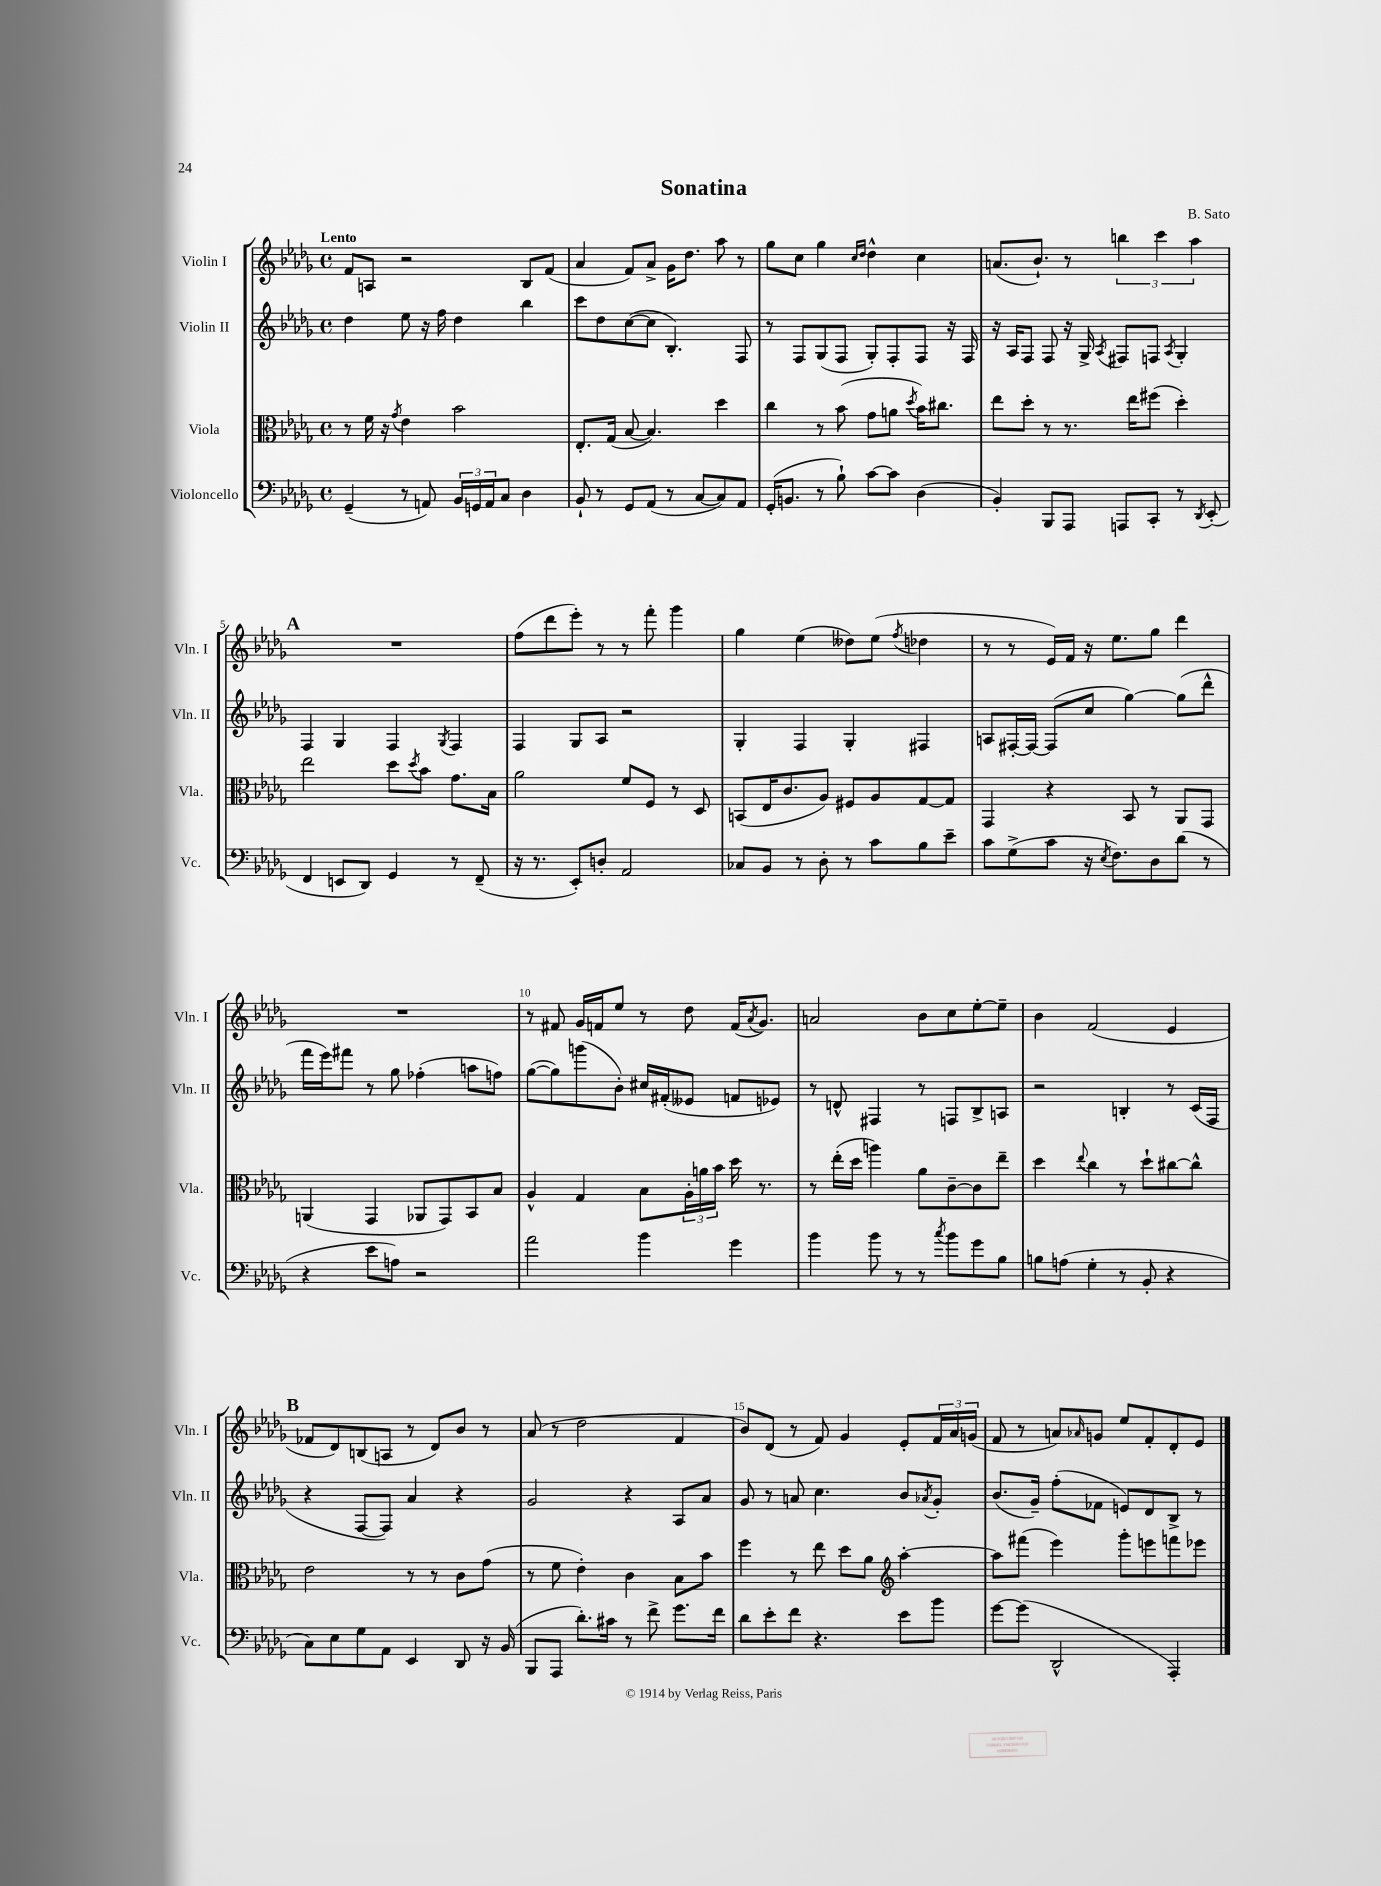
\header { title = "Sonatina" composer = "B. Sato" }
<<
\new StaffGroup <<
\new Staff = "s0" \with { instrumentName = "Violin I" shortInstrumentName = "Vln. I" } {
    \clef treble \key des \major \defaultTimeSignature \time 4/4 \tempo "Lento"
    f'8 a8 r2 bes8 f'8( |
    aes'4 f'8) aes'8-> ges'16 des''8. aes''8 r8 |
    ges''8 c''8 ges''4 \grace { c''16 des''16 } des''4-^ c''4 |
    a'8.( bes'8.-!) r8 \tuplet 3/2 { b''4 c'''4 aes''4 } |
    \mark \markup { \bold "A" } R1 |
    f''8( des'''8 ees'''8-.) r8 r8 f'''8-. ges'''4 |
    ges''4 ees''4( deses''8) ees''8( \acciaccatura { f''8 } des''4 |
    r8 r8 ees'16) f'16 r16 ees''8. ges''8 des'''4 |
    R1 |
    r8 fis'8 ges'16 f'16 ees''8 r8 des''8 f'16( \acciaccatura { aes'8 } ges'8.) |
    a'2 bes'8 c''8 ees''8~-. ees''8-- |
    bes'4 f'2( ees'4 |
    \mark \markup { \bold "B" } fes'8 des'8) b8( a8 r8 des'8) bes'8 r8 |
    aes'8( r8 des''2 f'4 |
    bes'8) des'8( r8 f'8) ges'4 ees'8-. \tuplet 3/2 { f'16 aes'16 g'16( } |
    f'8 r8 a'8) \grace { aes'16 } g'8 ees''8 f'8-. des'8-. ees'8 \bar "|." |
}
\new Staff = "s1" \with { instrumentName = "Violin II" shortInstrumentName = "Vln. II" } {
    \clef treble \key des \major \defaultTimeSignature \time 4/4
    des''4 ees''8 r16 f''16 des''4 bes''4 |
    c'''8 des''8 c''8~( c''8 bes4.-.) f8 |
    r8 f8 ges8( f8 ges8-.) f8-. f8 r16 f16 |
    r16 aes16 f8 f8 r16 ges16-> \acciaccatura { aes8 } fis8 f8 \acciaccatura { aes8 } ges4-. |
    \mark \markup { \bold "A" } f4 ges4 f4 \acciaccatura { ges8 } f4 |
    f4 ges8 aes8 r2 |
    ges4-. f4 ges4-. fis4 |
    a8 fis16~-. fis16~ fis8( c''8 ges''4~) ges''8( des'''8-^ |
    f'''16 ees'''16) fis'''8 r8 ges''8 fes''4-.( a''8 f''8) |
    ges''8~( ges''8) g'''8( bes'8-.) cis''16 fis'16-.( eeses'8 f'8 ees'8) |
    r8 d'8-^ fis4 r8 f8 bes8-> a8 |
    r2 b4-. r8 c'16( f16 |
    \mark \markup { \bold "B" } r4 f8~ f8) aes'4 r4 |
    ges'2 r4 aes8 aes'8 |
    ges'8 r8 a'8 c''4. bes'8 \acciaccatura { aes'8 } ges'8-. |
    bes'8.( ges'16--) f''8-.( fes'8 e'8) des'8 bes8-> r8 \bar "|." |
}
\new Staff = "s2" \with { instrumentName = "Viola" shortInstrumentName = "Vla." } {
    \clef alto \key des \major \defaultTimeSignature \time 4/4
    r8 f'16 r16 \acciaccatura { ges'8 } ees'4 bes'2 |
    ees8.-. ges16( bes8~ bes4.) des''4 |
    c''4 r8 bes'8( ges'8 a'8 \acciaccatura { des''8 } bes'16) cis''8. |
    ees''8 des''8-. r8 r8. ees''16 fis''8( des''4-.) |
    \mark \markup { \bold "A" } ees''2 des''8 \acciaccatura { des''8 } bes'8 ges'8. bes16 |
    aes'2 f'8 f8 r8 des8 |
    b,8( ees16 c'8. aes8) fis8 aes8 ges8~ ges8 |
    ges,4 r4 bes,8 r8 aes,8 ges,8 |
    a,4( ges,4 aes,8 ges,8) bes,8 bes8 |
    aes4-^ ges4 bes8 \tuplet 3/2 { aes16-. a'16 bes'16 } des''16 r8. |
    r8 ees''16-.( des''16 a''4) aes'8 c'8~-- c'8 ees''8-- |
    des''4 \appoggiatura { ees''8 } c''4 r8 des''8-! cis''8~ cis''8-^ |
    \mark \markup { \bold "B" } ees'2 r8 r8 c'8 ges'8( |
    r8 f'8 ees'4-.) c'4 bes8 bes'8 |
    f''4 r8 ees''8 des''8 aes'8 \clef treble aes''4~-. |
    aes''8 fis'''8( ees'''4) ges'''8-. e'''8 f'''8 ees'''8 \bar "|." |
}
\new Staff = "s3" \with { instrumentName = "Violoncello" shortInstrumentName = "Vc." } {
    \clef bass \key des \major \defaultTimeSignature \time 4/4
    ges,4--( r8 a,8) \tuplet 3/2 { bes,16 g,16 a,16 } c8 des4 |
    bes,8-! r8 ges,8 aes,8( r8 c8~ c8) aes,8 |
    ges,16-.( b,8. r8 bes8-!) c'8~ c'8 des4( |
    bes,4-.) bes,,8 aes,,8 a,,8 c,8-. r8 \acciaccatura { des,8 } ees,8-.( |
    \mark \markup { \bold "A" } f,4 e,8 des,8) ges,4 r8 f,8--( |
    r16 r8. ees,8-.) d8-. aes,2 |
    ces8 bes,8 r8 des8-. r8 c'8 bes8 ees'8-- |
    c'8 ges8->( c'8 r16 \acciaccatura { ees8 } f8.) des8 des'8( r8 |
    r4 ees'8 a8) r2 |
    aes'2 bes'4 ges'4 |
    bes'4 bes'8 r8 r8 \acciaccatura { c''8 } bes'8 ges'8 bes8 |
    b8 a8( ges4-. r8 bes,8-. r4 |
    \mark \markup { \bold "B" } c8) ees8 ges8 aes,8 ees,4 des,8 r16 bes,16( |
    bes,,8 aes,,8 des'8.-.) cis'16 r8 f'8-> ges'8. f'16 |
    des'8 ees'8-. f'8 r4. ees'8 bes'8 |
    ges'8~ ges'8( des,2-^ aes,,4-.) \bar "|." |
}
>>
>>
\layout { \context { \Score \override BarNumber.break-visibility = ##(#f #t #t) barNumberVisibility = #(every-nth-bar-number-visible 5) } }
